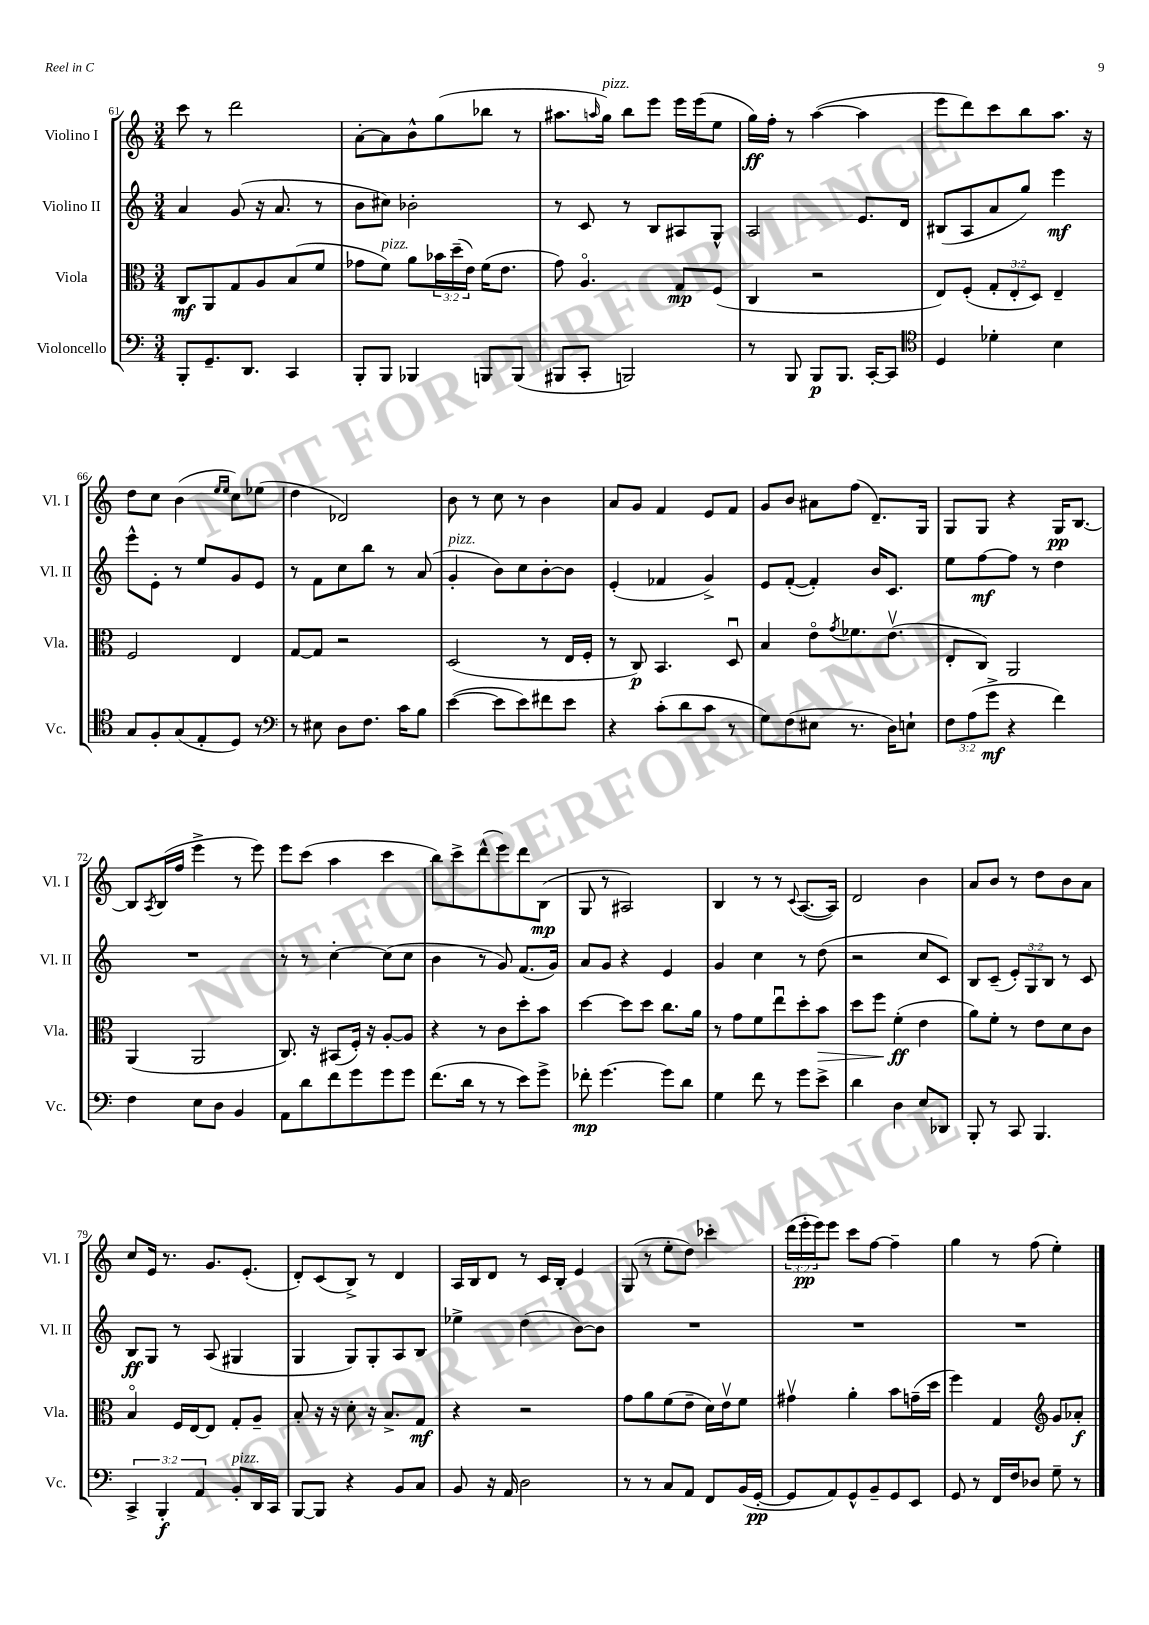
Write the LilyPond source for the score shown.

<<
\new StaffGroup <<
\new Staff = "s0" \with { instrumentName = "Violino I" shortInstrumentName = "Vl. I" } {
    \clef treble \key c \major \numericTimeSignature \time 3/4 \override Staff.TupletNumber.text = #tuplet-number::calc-fraction-text
    c'''8 r8 d'''2 |
    a'8~-. a'8 b'8-^ g''8( bes''8 r8 |
    ais''8. \grace { a''16 } g''16^\markup { \italic "pizz." }) b''8 e'''8 e'''16 e'''16( e''8 |
    g''16\ff) f''16-. r8 a''4~( a''4 |
    e'''8 d'''8) c'''8 b''8 a''8. r16 |
    d''8 c''8 b'4( \grace { e''16 e''16 } c''8) ees''8( |
    d''4 des'2) |
    b'8 r8 c''8 r8 b'4 |
    a'8 g'8 f'4 e'8 f'8 |
    g'8 b'8 ais'8 f''8( d'8.--) g16 |
    g8 g8 r4 g16\pp b8.~ |
    b8 \acciaccatura { a8 } b16( f''16 e'''4-> r8 e'''8) |
    e'''8 c'''8( a''4 c'''4 |
    b''8) c'''8-> d'''8-^( e'''8) d'''8 b8\mp( |
    g8 r8 ais2) |
    b4 r8 r8 \appoggiatura { c'8 } a8.~( a16) |
    d'2 b'4 |
    a'8 b'8 r8 d''8 b'8 a'8 |
    c''8 e'16 r8. g'8. e'8.-.( |
    d'8-.) c'8( b8->) r8 d'4 |
    a16 b16 d'8 r8 c'16 b16-. e'4 |
    g8( r8 e''8-. d''8) ces'''4-. |
    \tuplet 3/2 { d'''16( e'''16-.\pp e'''16) } e'''8 c'''8 f''8~ f''4-- |
    g''4 r8 f''8( e''4-.) \bar "|." |
}
\new Staff = "s1" \with { instrumentName = "Violino II" shortInstrumentName = "Vl. II" } {
    \clef treble \key c \major \numericTimeSignature \time 3/4 \override Staff.TupletNumber.text = #tuplet-number::calc-fraction-text
    a'4 g'8( r16 a'8. r8 |
    b'8 cis''8) bes'2-. |
    r8 c'8 r8 b8 ais8 g8-^ |
    a2 e'8. d'16 |
    bis8( a8 a'8 g''8) e'''4\mf |
    e'''8-^ e'8-. r8 e''8 g'8 e'8 |
    r8 f'8 c''8 b''8 r8 a'8( |
    g'4-.^\markup { \italic "pizz." } b'8) c''8 b'8~-. b'8 |
    e'4-.( fes'4 g'4->) |
    e'8 f'8~-.( f'4-.) b'16 c'8. |
    e''8 f''8~\mf f''8 r8 d''4 |
    R2. |
    r8 r8 c''4~-. c''8( c''8 |
    b'4 r8 g'8) f'8.( g'16) |
    a'8 g'8 r4 e'4 |
    g'4 c''4 r8 d''8( |
    r2 c''8 c'8) |
    b8 c'8--( \tuplet 3/2 { e'8-.) g8 b8 } r8 c'8 |
    b8\ff g8 r8 a8( gis4 |
    g4 g8) g8-. a8 b8 |
    ees''4-> d''4( b'8~) b'8 |
    R2. |
    R2. |
    R2. \bar "|." |
}
\new Staff = "s2" \with { instrumentName = "Viola" shortInstrumentName = "Vla." } {
    \clef alto \key c \major \numericTimeSignature \time 3/4 \override Staff.TupletNumber.text = #tuplet-number::calc-fraction-text
    c8\mf a,8 g8 a8 b8( f'8 |
    ges'8 f'8^\markup { \italic "pizz." }) a'8 \tuplet 3/2 { bes'16 d''16--( e'16) } f'16( e'8. |
    g'8) a4.\flageolet g8\mp f8( |
    c4 r2 |
    e8) f8-.( \tuplet 3/2 { g8-. e8-. d8) } e4-- |
    f2 e4 |
    g8~ g8 r2 |
    d2( r8 e16 f16-. |
    r8 c8\p) b,4. d8\downbow |
    b4 e'8\flageolet \acciaccatura { g'8 } fes'8. e'8.\upbow( |
    e8-. c8) a,2 |
    a,4( a,2 |
    c8.) r16 bis,8( f16-.) r16 a8~-. a8 |
    r4 r8 c'8 d''8-. b'8 |
    d''4~ d''8 d''8 c''8. a'16 |
    r8 g'8 f'8 e''8\downbow d''8-. b'8\> |
    d''8 f''8 f'4-.\ff\!( e'4 |
    a'8) f'8-. r8 e'8 d'8 c'8 |
    b4\flageolet f16 e16~ e8 g8-. a8-- |
    b8-. r16 r16 d'8-. r16 b8.-> g8\mf |
    r4 r2 |
    g'8 a'8 f'8( e'8-- d'16) e'16\upbow f'8 |
    gis'4\upbow a'4-. b'8 g'16--( d''16 |
    f''4) g4 \clef treble g'8 aes'8-.\f \bar "|." |
}
\new Staff = "s3" \with { instrumentName = "Violoncello" shortInstrumentName = "Vc." } {
    \clef bass \key c \major \numericTimeSignature \time 3/4 \override Staff.TupletNumber.text = #tuplet-number::calc-fraction-text
    b,,8-. g,8.-- d,8. c,4 |
    b,,8-. b,,8 bes,,4 b,,8 b,,8( |
    bis,,8 c,8-. b,,2) |
    r8 b,,8 b,,8\p b,,8. c,16~-. c,8 |
    \clef tenor d4 des'4-. b4 |
    g8 f8-. g8( e8-. d8) r8 |
    \clef bass r8 eis8 d8 f8. c'16 b8 |
    e'4~( e'8 e'8) fis'8 e'8 |
    r4 c'8-.( d'8 c'8 r8 |
    g8) f8( eis8 r8. d16) e8-! |
    \tuplet 3/2 { f8 a8( g'8->\mf } r4 f'4) |
    f4 e8 d8 b,4 |
    a,8 d'8 f'8 g'8 g'8 g'8 |
    f'8.( d'16 r8 r8 e'8) g'8-> |
    fes'8-.\mp g'4.~ g'8 d'8 |
    g4 f'8 r8 g'8 e'8-> |
    d'4 d4 e8 des,8 |
    b,,8-. r8 c,8 b,,4. |
    \tuplet 3/2 { c,4-> b,,4-.\f a,4 } b,8-.^\markup { \italic "pizz." } d,16 c,16 |
    b,,8~ b,,8 r4 b,8 c8 |
    b,8 r16 a,16 d2 |
    r8 r8 c8 a,8 f,8 b,16( g,16~-.\pp |
    g,8 a,8) g,8-^ b,8-- g,8 e,8 |
    g,8 r8 f,16 f16 des8 g8-- r8 \bar "|." |
}
>>
>>
\layout { \context { \Score currentBarNumber = #61 } }
